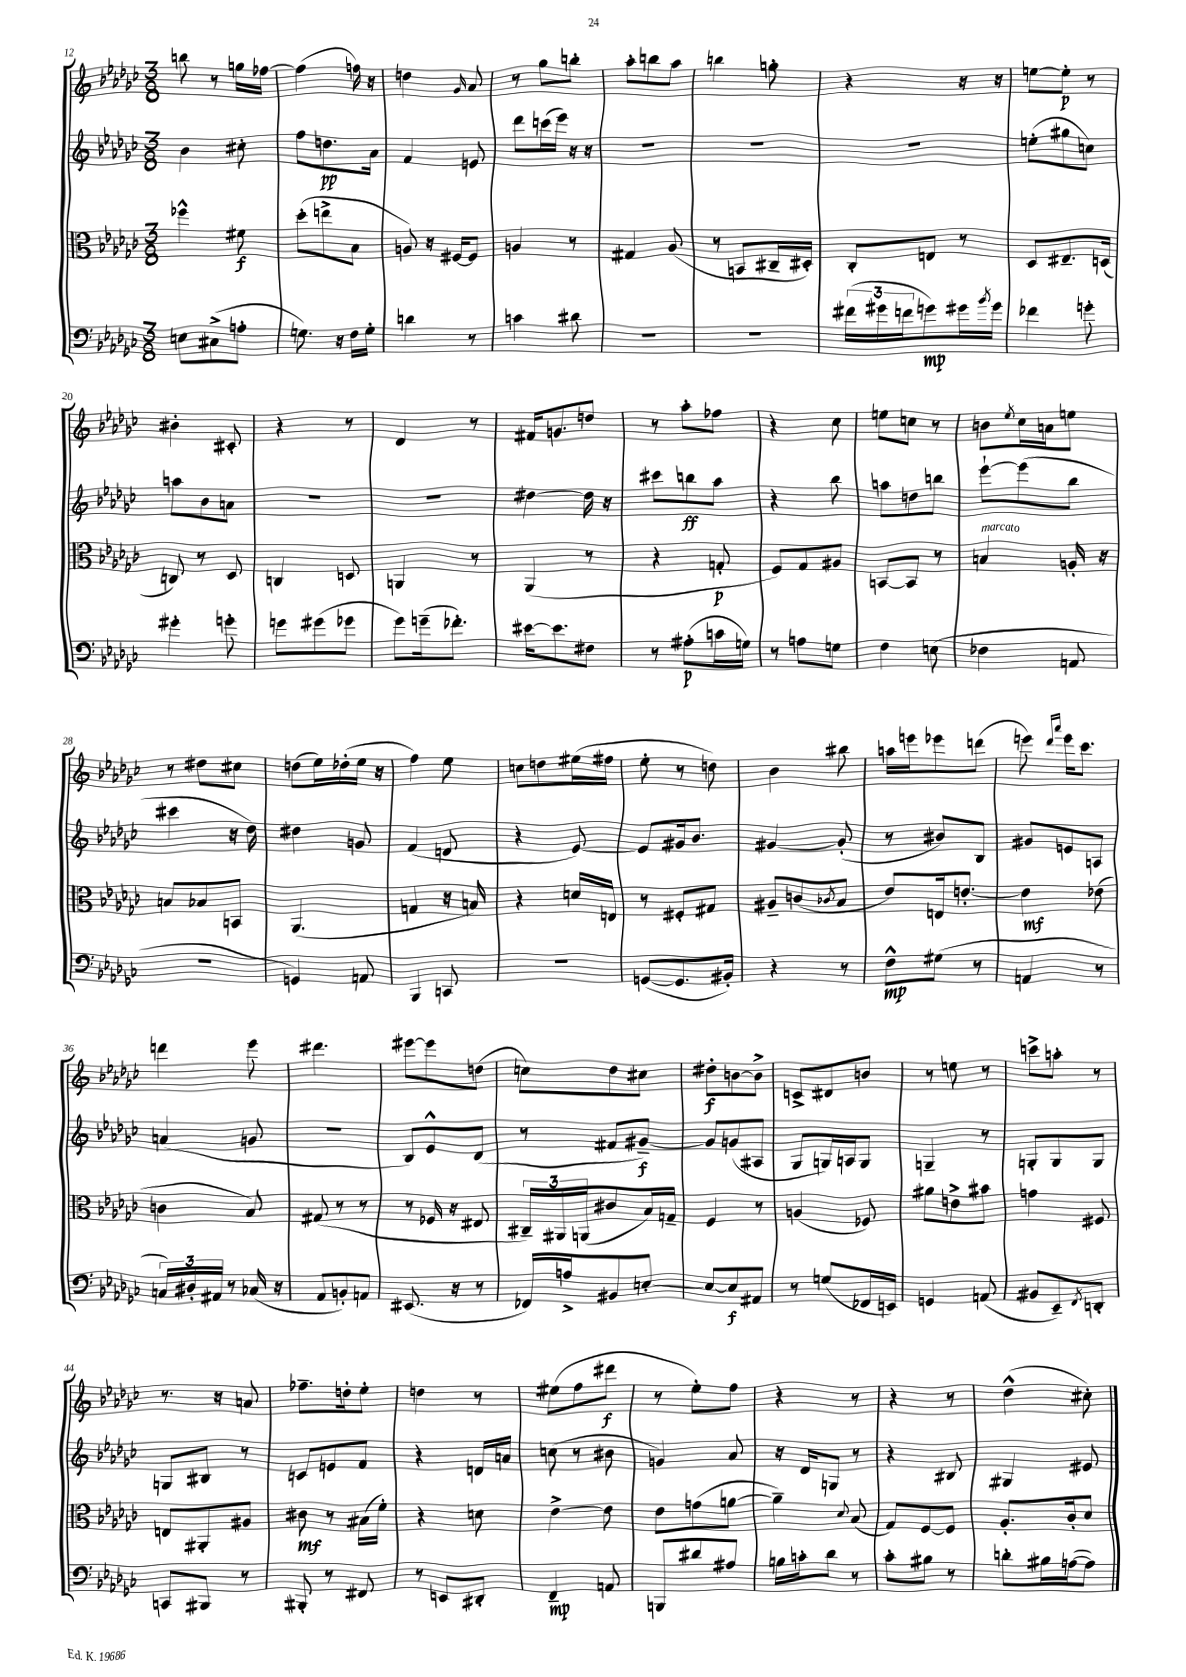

**kern	**kern	**kern	**kern
*staff4	*staff3	*staff2	*staff1
*clefF4	*clefC3	*clefG2	*clefG2
*k[b-e-a-d-g-c-]	*k[b-e-a-d-g-c-]	*k[b-e-a-d-g-c-]	*k[b-e-a-d-g-c-]
*M3/8	*M3/8	*M3/8	*M3/8
8E	4ff-^^	4b-	8bb
(8C#^	.	.	8r
8A'	8f#	8cc#'	16gg
.	.	.	[16ff-
=	=	=	=
8.G)	(8dd-'	8ff	(4ff-]
.	8ee^	8.dd	.
16r	.	.	.
16F	8B-	.	16ff)
16G'	.	16a-	16r
=	=	=	=
4d	8A)	4f	4dd
.	16r	.	.
.	[16F#	.	.
.	.	.	16qqg-
8r	8F#]	8e	8a-
=	=	=	=
4c	4A	8ddd-	8r
.	.	(16ccc	8gg-
.	.	16eee-)	.
8d#	8r	16r	8bb'
.	.	16r	.
=	=	=	=
4.r	4G#	4.r	8aa-'
.	.	.	8bb
.	(8A-	.	8aa-
=	=	=	=
4.r	8r	4.r	4bb
.	8BB	.	.
.	16C#~	.	8gg'
.	16D#')	.	.
=	=	=	=
(24f#	8C-'	4.r	4r
24g#	.	.	.
24f	.	.	.
8g)	8E	.	.
16g#	8r	.	16r
8qb-	.	.	.
16g#	.	.	16r
=	=	=	=
4f-	8D-	(8ee'	[8ee
.	8.E#~	8gg#	8ee']
8g'	.	8cc)	8r
.	(16D	.	.
=	=	=	=
4g#'	8C)	8aa	4b#'
.	8r	8b-	.
8g'	8D-	8a	8c#'
=	=	=	=
8g	4C	4.r	4r
(8g#	.	.	.
8g-	8D	.	8r
=	=	=	=
8g-)	4AA	4.r	4d-
(16g~	.	.	.
8.f-')	.	.	.
.	8r	.	8r
=	=	=	=
[16e#	(4AA-	[4dd#	16f#
8.e#]	.	.	8.g
8F#	8r	16dd#]	8dd
.	.	16r	.
=	=	=	=
8r	4r	8ccc#	8r
(8A#'	.	8bb	8aa-'
16c	8G'	8aa-	8ff-
16G)	.	.	.
=	=	=	=
8r	8F)	4r	4r
8A	8G-	.	.
8G	8A#	8bb-	8cc-
=	=	=	=
4F	[8BB	8aa	8ee
.	8BB]	8dd	8cc
(8E	8r	8bb	8r
=	=	=	=
4F-	4B	[8eee-`	8b
.	.	.	8qee-
.	.	(8eee-]	16cc-
.	.	.	16a
8AA	16A'	8bb-	8ee
.	16r	.	.
=	=	=	=
4.r	8B	4ccc#	8r
.	8B-	.	8dd#
.	8BB	16r	8cc#
.	.	16dd-)	.
=	=	=	=
4GG)	(4.AA-	4dd#	(8dd
.	.	.	16ee-)
.	.	.	(16dd-'
8AA	.	8g	16ee-
.	.	.	16r
=	=	=	=
4BBB-	4G	(4f	4ff)
8CC	16r	8d	8ee-
.	16B)	.	.
=	=	=	=
4.r	4r	4r	8cc
.	.	.	8dd
.	16d	[8e-)	(16ee#
.	16E	.	16ff#
=	=	=	=
([8GG	8r	8e-]	8ee-'
8.GG]	8F#'	16g#	8r
.	.	8.b-	.
.	8G#	.	8dd)
16BB#')	.	.	.
=	=	=	=
4r	8A#~	[4g#	4b-
.	(8c	.	.
.	8qc-	.	.
8r	8B-	(8g#']	8bb#
=	=	=	=
8F^^	8e-)	8r	16aa
.	.	.	16eee
(8G#	16E	8b#)	8eee-
.	[8.e'	.	.
8r	.	8B-	(8ddd
=	=	=	=
4AA	4e]	8g#	8eee)
.	.	.	16qqddd-
.	.	.	16qqaaa-
.	.	8e	16eee
.	.	.	8.ccc-
8r	(8e-	8A	.
=	=	=	=
24C)	4c	(4a	4ddd
24D#'	.	.	.
24AA#	.	.	.
8r	.	.	.
(16C-	8B-)	8g	8eee-
16r	.	.	.
=	=	=	=
8AA-	(8G#	4.r	4.ddd#
8BB')	8r	.	.
8AA	8r	.	.
=	=	=	=
(8.EE#	8r	8B-)	[8eee#
.	16F-	8e-^^	8eee#]
16r	16r	.	.
8r	8E#	(8d-	(8dd
=	=	=	=
16FF-)	24C#~)	8r	8cc)
.	24AA#	.	.
16A^	.	.	.
.	(24AA	.	.
8BB#	8c#	8f#	8dd-
[8E'	16B-)	[8g#~)	8cc#
.	16G~	.	.
=	=	=	=
8E_	4F	8g#]	8dd#'
8E]	.	(8g	[8b
8AA#	8r	8A#	8b^]
=	=	=	=
8r	(4A	8G-	8c^
(8G	.	16G)	8d#
.	.	16A	.
16FF-	8F-)	8G	8b
16EE)	.	.	.
=	=	=	=
4GG	8a#	4G~	8r
.	8e^	.	8ee
(8AA	8b#	8r	8r
=	=	=	=
8BB#	4g	8G'	8ccc^
8EE-~)	.	8G	8aa'
8qFF	.	.	.
8DD'	8F#	8G	8r
=	=	=	=
8CC	8E	8G	8.r
8BBB#	8AA#'	8B#	.
.	.	.	16r
8r	8A#	8r	8a
=	=	=	=
8BBB#'	8c#	8c	8.ff-~
8r	8r	8e	.
.	.	.	16dd'
8FF#	(16B#	8f	8ee-'
.	16f')	.	.
=	=	=	=
8r	4r	4r	4dd
8EE	.	.	.
8DD#'	8d	16d	8r
.	.	16a	.
=	=	=	=
4FF~	[4e-^	(8cc	(8ee#
.	.	8r	8ff
8AA	8e-]	8b#	8ddd#
=	=	=	=
8BBB	8e-	4g)	8r
8d#	(8g	.	8ee-')
8A#	[8a	8a-	8ff
=	=	=	=
16B	4a~])	16r	4r
16c'	.	16d-	.
8d-	.	8G	.
.	8qqd-	.	.
8r	(8B-	8r	8r
=	=	=	=
8c-'	8G-)	4r	4r
8B#	[8F	.	.
8r	8F]	8B#	8r
=	=	=	=
8d'	8.A-'	4G#	(4dd-^^
16B#	.	.	.
([16A	16c-'	.	.
8A])	8d-	8e#	8cc#')
==	==	==	==
*-	*-	*-	*-
